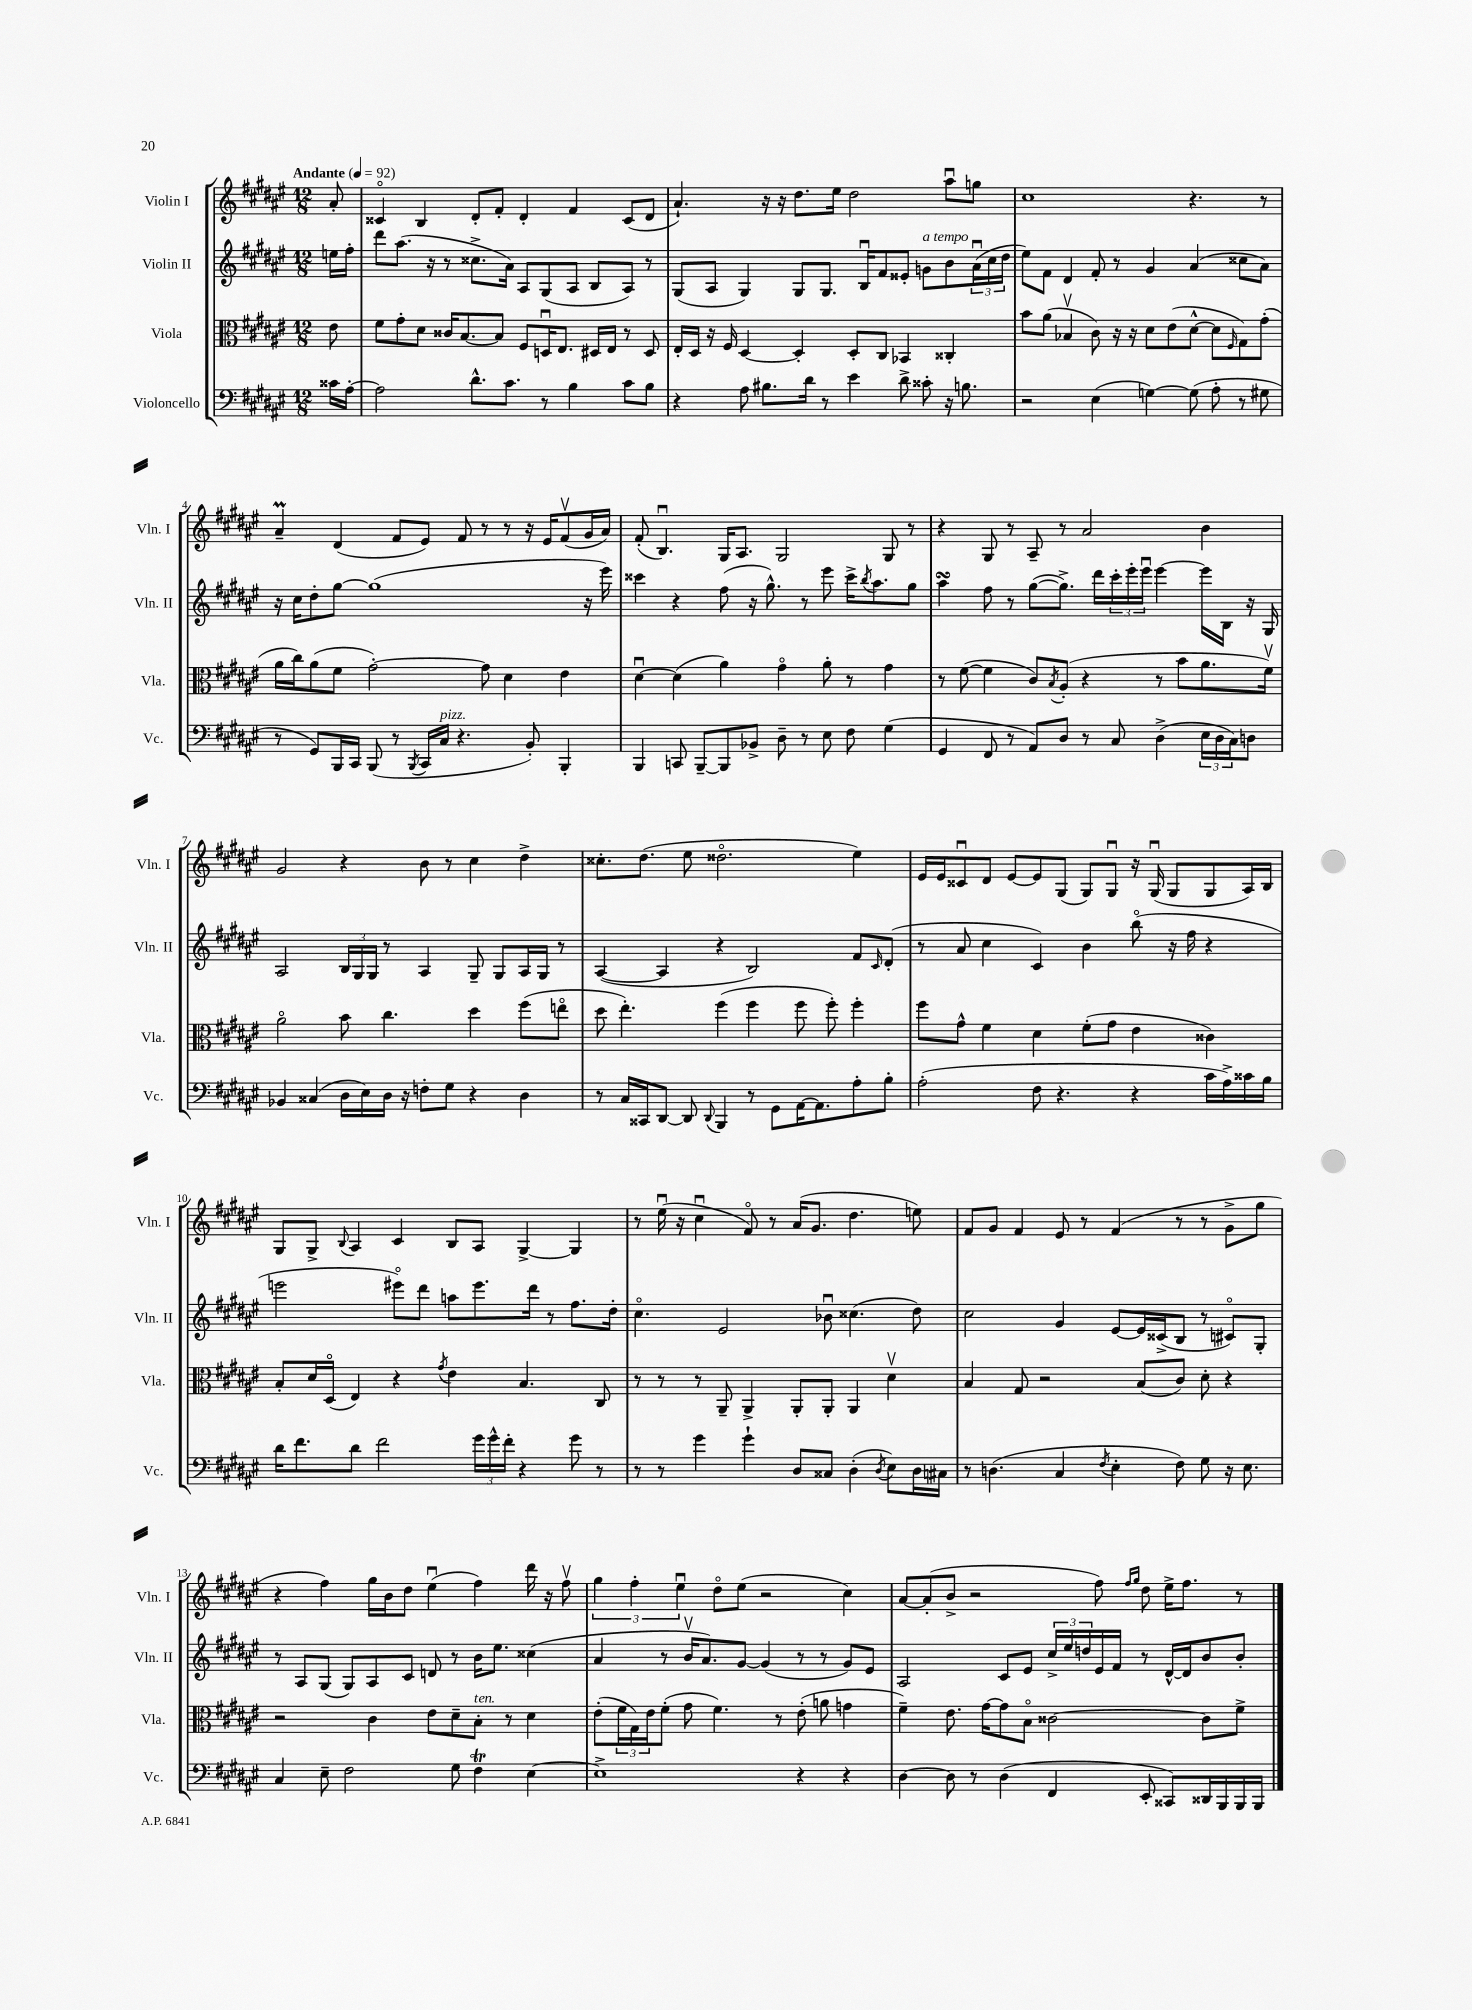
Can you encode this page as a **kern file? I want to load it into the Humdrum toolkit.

**kern	**kern	**kern	**kern
*staff4	*staff3	*staff2	*staff1
*clefF4	*clefC3	*clefG2	*clefG2
*k[f#c#g#d#a#e#]	*k[f#c#g#d#a#e#]	*k[f#c#g#d#a#e#]	*k[f#c#g#d#a#e#]
*M12/8	*M12/8	*M12/8	*M12/8
*MM92	*MM92	*MM92	*MM92
16c##	8e#	16ee	8a#'
[16A#'	.	16ff#'	.
=	=	=	=
2A#]	8f#	8ddd#	4c##o
.	8g#'	(8.aa#	.
.	8d#	.	4B
.	.	16r	.
.	16c##	8r	.
.	[8.B	.	.
8.d#^^	.	8.cc##^	8d#'
.	8B]	.	8f#'
8.c#	.	16a#)	.
.	8F#	8A#	4d#'
8r	16Du	(8G#	.
.	8.E#	.	.
4B	.	8A#	4f#
.	16D#	8B	.
.	16E#	.	.
8c#	8r	8A#)	(8c##
8B	8D#	8r	8d#
=	=	=	=
4r	16E#'	(8G#	4.a#`)
.	16D#	.	.
.	16r	8A#	.
.	16F#	.	.
8A#	[4D#	4G#)	.
8.B#	.	.	16r
.	.	.	16r
.	4D#']	8G#	8.dd#
16d#	.	.	.
8r	.	8.G#	.
.	.	.	16ee#
4e#	8D#'	.	2dd#
.	.	16Bu	.
.	8C#	8f#	.
8d#^	4BB-	8e##'	.
8c##'	.	8g	.
16r	4C##'	8b	8aa#u
8.B	.	.	.
.	.	(24a#u	8gg
.	.	24cc#	.
.	.	24dd#	.
=	=	=	=
2r	8b	8ee#)	1cc#
.	(8a#	8f#	.
.	4B-v	4d#	.
(4E#	8c#)	8f#'	.
.	16r	8r	.
.	16r	.	.
[4G)	8d#	4g#	.
.	(8e#	.	.
(8G]	[8d#^^	(4a#	4.r
8A#'	8d#]	.	.
.	16qqF#	.	.
8r	8G#)	8cc##	.
8G#	(8g#'	8a#)	8r
=	=	=	=
8r	16a#	16r	4a#~
.	16cc#)	16cc#	.
8GG#)	(8a#	8dd#'	.
16BBB	8f#	[8gg#	(4d#
16CC#	.	.	.
(8BBB	[2g#')	(1gg#]	.
8r	.	.	8f#
8qBBB	.	.	.
16CC#	.	.	8e#)
16C#	.	.	.
4.r	.	.	8f#
.	8g#]	.	8r
.	4d#	.	8r
8BB')	.	.	16r
.	.	.	16e#
4BBB'	4e#	.	(8f#v
.	.	16r	16g#
.	.	16eee#)	16a#)
=	=	=	=
4BBB	[4d#u	4ccc##	(8f#'
.	.	.	4.Bu)
8CC	(4d#]	4r	.
[8BBB~	.	.	.
8BBB]	4a#)	(8ff#	16G#
.	.	.	8.A#
8BB-^	.	16r	.
.	.	8.gg#^^)	.
8D#~	4g#o	.	2G#
8r	.	8r	.
8E#	8a#'	8eee#	.
8F#	8r	16ccc##^	.
.	.	8qbb	.
.	.	8.aa#	.
(4G#	4g#	.	8G#
.	.	8gg#	8r
=	=	=	=
4GG#	8r	4aa#	4r
.	([8f#	.	.
8FF#	4f#]	8ff#	8G#
8r	.	8r	8r
8AA#)	8c#)	([8gg#	8A#~
.	8qB	.	.
8D#	(8A#'	8.gg#^])	8r
8r	4r	.	2a#
.	.	16ddd#	.
8C#	.	24ccc#'	.
.	.	24eee#'	.
.	.	24eee#u	.
(4D#^	8r	[4eee#	.
.	8b	.	.
24E#	8.a#	16eee#]	4b
24D#	.	.	.
.	.	16B	.
24C#)	.	.	.
8D	.	16r	.
.	16f#v)	16G#	.
=	=	=	=
4BB-	2a#o	2A#	2g#
(4C##	.	.	.
16D#	8b	24B	4r
.	.	24G#	.
16E#)	.	.	.
.	.	24G#	.
16D#	4.cc#	8r	.
16r	.	.	.
8F'	.	4A#	8b
8G#	.	.	8r
4r	4dd#	8G#~	4cc#
.	.	8G#	.
4D#	(8ff#	16A#	4dd#^
.	.	16G#	.
.	8eeo	8r	.
=	=	=	=
8r	8dd#	([4A#	8.cc##'
16C#	4.ee#')	.	.
16CC##	.	.	(8.dd#
[8DD#	.	4A#]	.
8DD#]	.	.	8ee#
8qqDD#	.	.	.
4BBB	(4ff#	4r	2.dd##o
8r	4ff#	2B)	.
8GG#	.	.	.
[16AA#	8ff#	.	.
8.AA#]	.	.	.
.	8ff#')	.	.
8A#'	4ff#'	8f#	4ee#)
.	.	16qqc#	.
8B'	.	(8d#'	.
=	=	=	=
(2A#'	8ff#	8r	16e#
.	.	.	16e#
.	8g#^^	8a#	8c##u
.	4f#	4cc#	8d#
.	.	.	[8e#
8F#	4d#	4c#)	8e#]
4.r	.	.	(8G#
.	(8f#'	4b	8G#)
.	8g#	.	8G#u
4r	4e#	(8bbo	16r
.	.	.	(16G#u
.	.	16r	8G#
.	.	16ff#	.
16c#	4c##)	4r	8G#
16A#^)	.	.	.
16c##	.	.	16A#)
16B	.	.	16B
=	=	=	=
16d#	8B'	2eee	8G#
8.f#	.	.	.
.	16d#	.	8G#^
.	(16D#o	.	.
.	.	.	8qqB
8d#	4E#)	.	4A#
2f#	.	.	.
.	4r	8eee#o)	4c#
.	.	8ddd#	.
.	8qg#	.	.
.	4e#	8aa	8B
24g#	.	8.eee#	8A#
24g#^^	.	.	.
24f#'	.	.	.
4r	4.B	.	[4G#^
.	.	16ddd#	.
.	.	8r	.
8g#	.	8.ff#	4G#]
8r	8C#	.	.
.	.	16dd#'	.
=	=	=	=
8r	8r	4.cc#o	8r
8r	8r	.	(16ee#u
.	.	.	16r
4g#	8r	.	4cc#u
.	8AA#~	2e#	.
4g#`	4AA#^	.	8f#o)
.	.	.	8r
8D#	8AA#'	.	(16a#
.	.	.	8.g#
8C##	8AA#'	8b-u	.
(4D#'	4AA#	(4.cc##	4.dd#
8qD#	.	.	.
8E#)	4d#v	.	.
16D#	.	8dd#)	8ee)
16C#	.	.	.
=	=	=	=
8r	4B	2cc#	8f#
(4.D	.	.	8g#
.	8G#	.	4f#
.	2r	.	.
4C#	.	4g#	8e#
.	.	.	8r
8qF#	.	.	.
4E#'	.	[8e#	(4f#
.	(8B	16e#]	.
.	.	(16c##^	.
8F#)	8c#)	8B	8r
8G#	8d#'	8r	8r
16r	4r	8c#o)	8g#^
8.E#	.	.	.
.	.	8G#'	8gg#
=	=	=	=
4C#	2r	8r	4r
.	.	8A#	.
8E#~	.	(8G#	4ff#)
2F#	.	8G#)	.
.	4c#	8A#	16gg#
.	.	.	16b
.	.	8c#	8dd#
.	8e#	8d	(4ee#u
8G#	8d#~	8r	.
4F#	8B'	16b	4ff#)
.	.	8.ee#	.
.	8r	.	.
[4E#	4d#	(4cc##	16ddd#
.	.	.	16r
.	.	.	8ff#v
=	=	=	=
1E#^]	(8e#'	4a#	6gg#
.	24f#	.	.
.	24G#)	.	6ff#'
.	24e#	.	.
.	(8f#'	8r	.
.	.	.	6ee#u
.	8g#	16bv	.
.	.	8.a#)	.
.	4.f#)	.	8dd#o
.	.	[8g#	(8ee#
.	.	(4g#]	2r
.	8r	.	.
4r	(8e#'	8r	.
.	8a	8r	.
4r	4g	8g#)	4cc#)
.	.	8e#	.
=	=	=	=
[4D#	4f#~)	2A#	[8a#
.	.	.	(8a#']
8D#]	8.e#	.	8b^
8r	.	.	2r
.	[16g#	.	.
(4D#	8g#]	8c#	.
.	8Bo	8e#	.
4FF#	[2c##	24cc#^	.
.	.	24ee#	.
.	.	24dd	.
.	.	16e#	8ff#)
.	.	16f#	.
.	.	.	16qqff#
.	.	.	16qqgg#
8EE#'	.	8r	8dd#
8CC##)	.	[16d#^^	16ee#^
.	.	16d#]	8.ff#
16DD##	8c##]	8b	.
16BBB	.	.	.
16BBB	8f#^	8b'	8r
16BBB	.	.	.
==	==	==	==
*-	*-	*-	*-
